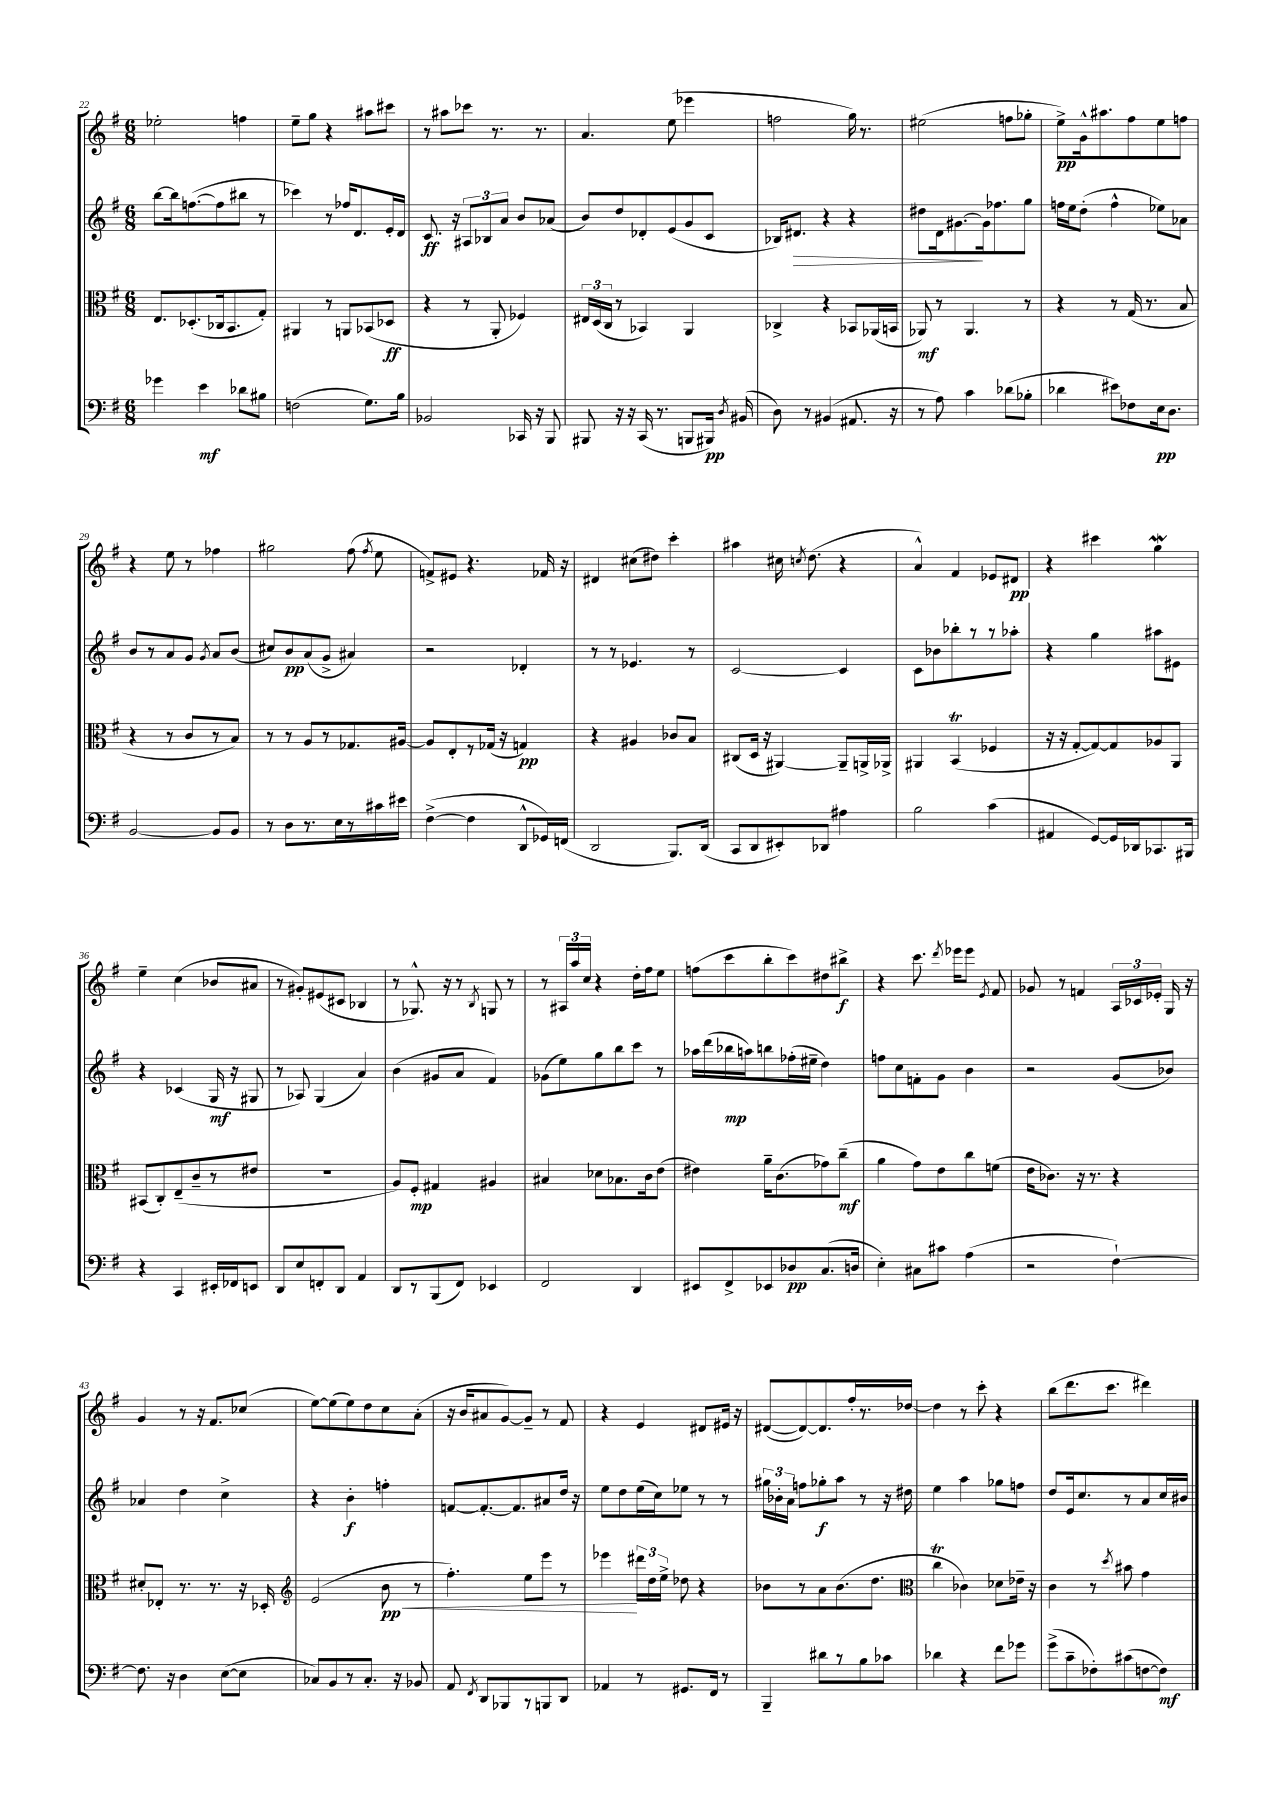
<<
\new StaffGroup <<
\new Staff = "s0" {
    \clef treble \key g \major \numericTimeSignature \time 6/8
    \autoBeamOff ees''2-. f''4 |
    e''8[-- g''8] r4 ais''8[ cis'''8] |
    r8 ais''8[ ces'''8] r8. r8. |
    a'4. e''8( ees'''4 |
    f''2 g''16) r8. |
    eis''2( f''8[ ges''8]-. |
    e''8[->\pp) g'16-^ ais''8. fis''8 e''8 f''8] |
    r4 e''8 r8 fes''4 |
    gis''2 fis''8( \acciaccatura { fis''8 } e''8 |
    f'8[->) eis'8] r4. fes'16 r16 |
    dis'4 cis''8[( dis''8]) c'''4-. |
    ais''4 cis''16 \acciaccatura { c''8 } d''8.( r4 |
    a'4-^) fis'4 ees'8[ dis'8]\pp |
    r4 cis'''4 g''4\mordent |
    e''4-- c''4( bes'8[ ais'8] |
    r8 gis'8[-.) eis'8( cis'8] bes4 |
    r8 ges8.-^) r16 r8 \acciaccatura { b8 } g8 r8 |
    r8 \tuplet 3/2 { ais16[ a''16 c''16] } r4 d''16[-. fis''16 e''8] |
    f''8[( c'''8 b''8-. c'''8) dis''8 bis''8]->\f |
    r4 c'''8. \acciaccatura { d'''8 } ees'''16[ ees'''8] \acciaccatura { e'8 } fis'8 |
    ges'8 r8 f'4 \tuplet 3/2 { a16[ ces'16 ees'16]-. } g16 r16 |
    g'4 r8 r16 fis'8.[ ces''8]( |
    e''8[~) e''8( e''8) d''8 c''8 a'8]-.( |
    r16 b'16[ ais'8 g'8~) g'8]-- r8 fis'8 |
    r4 e'4 dis'8[ eis'16] r16 |
    dis'8[~( dis'8~) dis'8. fis''16-. r8. des''16]~ |
    des''4 r8 c'''8-. r4 |
    b''8[( d'''8. c'''8.] dis'''4) \bar "|." |
}
\new Staff = "s1" {
    \clef treble \key g \major \numericTimeSignature \time 6/8
    \autoBeamOff b''8[~ b''16 f''8.~( f''8 bis''8] r8 |
    ces'''4) r8 fes''16[ d'8. e'16-. d'16] |
    c'8.\ff r16 \tuplet 3/2 { ais8[ bes8 a'8] } b'8[ aes'8]( |
    b'8[) d''8 des'8-. e'8( g'8 c'8] |
    bes16[) dis'8.]\> r4 r4 |
    dis''8[ d'16 gis'8.~\! gis'16 fes''8. g''8] |
    f''16[ e''16 d''8]-.( f''4-^ ees''8[) aes'8] |
    b'8[ r8 a'8 g'8] \acciaccatura { g'8 } a'8[ b'8]( |
    cis''8[) b'8\pp a'8( g'8]-> ais'4) |
    r2 des'4-. |
    r8 r8 ees'4. r8 |
    c'2~ c'4 |
    c'8[ bes'8 bes''8-. r8 r8 aes''8]-. |
    r4 g''4 ais''8[ eis'8] |
    r4 ces'4( g16\mf r16 gis8 |
    r8 aes8) g4( a'4) |
    b'4( gis'8[ a'8] fis'4) |
    ges'8[( e''8) g''8 b''8 c'''8] r8 |
    aes''16[ d'''16( bes''16\mp a''16) b''8 fes''16-.( eis''16]-- d''4) |
    f''8[ c''8 f'8-. g'8] b'4 |
    r2 g'8[( bes'8]) |
    aes'4 d''4 c''4-> |
    r4 b'4-.\f f''4-. |
    f'8[~ f'8.~-. f'8. ais'8 d''16] r16 |
    e''8[ d''8 e''16( c''16) ees''8] r8 r8 |
    \tuplet 3/2 { gis''16[ bes'16-. a'16] } f''8[ ges''8-.\f a''8] r8 r16 dis''16 |
    e''4 a''4 ges''8[ f''8] |
    d''8[ e'16 c''8. r8 a'8 c''16 bis'16] \bar "|." |
}
\new Staff = "s2" {
    \clef alto \key g \major \numericTimeSignature \time 6/8
    \autoBeamOff e8.[ des8.-.( ces16 b,8. g8]-.) |
    ais,4 r8 a,8[ bes,8( des8]\ff |
    r4 r8 a,8-. fes4) |
    \tuplet 3/2 { eis16[ d16( c16] } r8 bes,4) a,4 |
    ces4-> r4 bes,8[ aes,16( b,16] |
    aes,8\mf) r8 aes,4. r8 |
    r4 r8 g16( r8. b8 |
    r4 r8 c'8[ r8 b8]) |
    r8 r8 a8[ r8 ges8. ais16]~ |
    ais8[ e8-. r8 ges16]( r16 g4\pp) |
    r4 ais4 ces'8[ b8] |
    cis8[( d16] r16 ais,4~) ais,8[-- a,16-> aes,16]-> |
    ais,4 b,4\trill( fes4 |
    r16 r16 g8[~-. g8~) g8 aes8 a,8] |
    bis,8[( c8-.) e8--( c'8-- r8 eis'8] |
    R2. |
    a8[) fis8]-.\mp gis4 ais4 |
    bis4 des'8[ bes8. c'16 e'8]( |
    eis'4) a'16[-- c'8.( ges'8) c''8]--\mf( |
    a'4 g'8[) e'8 c''8 f'8]( |
    e'16[ ces'8.]) r16 r8. r4 |
    dis'8[-. ees8]-. r8. r8. r16 des16-. |
    \clef treble e'2( b'8\pp\< r8 |
    fis''4.-.) e''8[ e'''8] r8 |
    ees'''4\! \tuplet 3/2 { dis'''16[ d''16 e''16]-> } des''8 r4 |
    bes'8[ r8 a'8 bes'8.( d''8.] |
    \clef alto c''4\trill ces'4) des'8[ ees'16]-- r16 |
    c'4 r8 \acciaccatura { d''8 } bis'8 g'4 \bar "|." |
}
\new Staff = "s3" {
    \clef bass \key g \major \numericTimeSignature \time 6/8
    \autoBeamOff ges'4 e'4\mf des'8[ bis8] |
    f2( g8.[) b16] |
    bes,2 ces,16 r16 b,,8 |
    bis,,8 r16 r16 c,16( r8. b,,8[ bis,,16]\pp) \acciaccatura { d8 } bis,16( |
    d8) r8 bis,4( ais,8. r16 |
    r8 a8) c'4 des'8[( bes8]-. |
    des'4 eis'8[) fes8 e16\pp d8.] |
    b,2~ b,8[ b,8] |
    r8 d8[ r8. e16 r8 cis'16 eis'16] |
    fis4~->( fis4 d,8[-^ ges,16) f,16]( |
    d,2 b,,8.[) d,16]( |
    c,8[ d,8 eis,8-.) des,8] ais4 |
    b2 c'4( |
    ais,4 g,8[~) g,16 des,16 ces,8. bis,,16] |
    r4 c,4 eis,16[-. fes,16 e,8] |
    d,8[ e8 f,8-. d,8] a,4 |
    d,8[ r8 b,,8( fis,8]) ees,4 |
    fis,2 d,4 |
    eis,8[ fis,8-> ees,8 des8\pp c8.( d16] |
    e4-.) cis8[ cis'8] a4( |
    r2 fis4~-!) |
    fis8. r16 d4 e8[~( e8] |
    ces8[) b,8 r8 ces8.]-. r16 bes,8 |
    a,8 \acciaccatura { fis,8 } d,8[ bes,,8 r8 b,,8 d,8] |
    aes,4 r8 gis,8.[ fis,16] r8 |
    b,,4-- dis'8[ r8 b8 ces'8] |
    des'4 r4 fis'8[ ges'8] |
    g'8[->( c'8-- fes8-.) cis'8( f8~ f8]\mf) \bar "|." |
}
>>
>>
\layout { \context { \Score currentBarNumber = #22 } }
